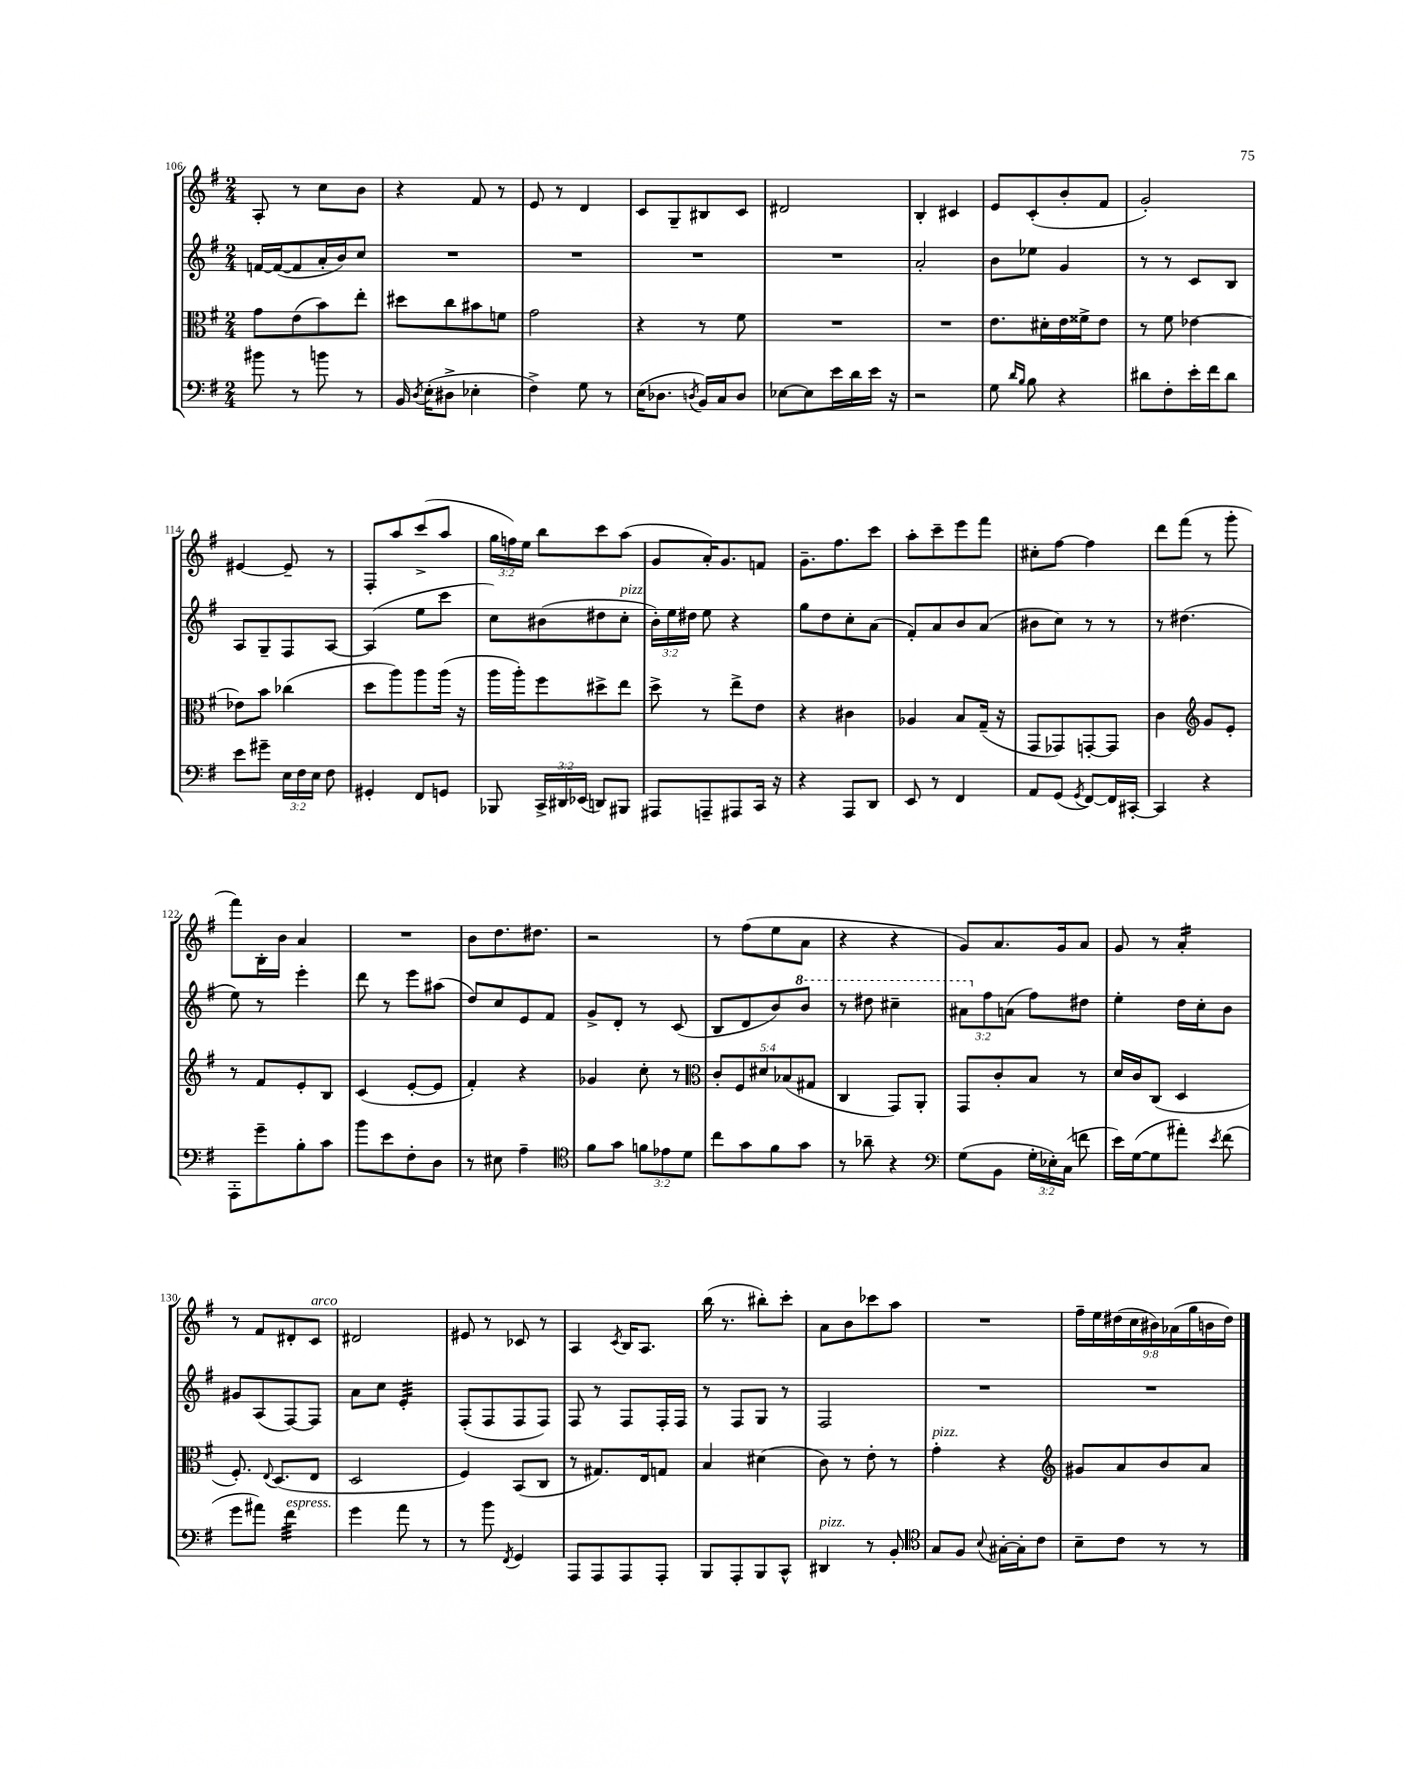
<<
\new StaffGroup <<
\new Staff = "s0" {
    \clef treble \key g \major \numericTimeSignature \time 2/4 \override Staff.TupletNumber.text = #tuplet-number::calc-fraction-text
    \autoBeamOff a8-. r8 c''8[ b'8] |
    r4 fis'8 r8 |
    e'8 r8 d'4 |
    c'8[ g8-- bis8 c'8] |
    dis'2 |
    b4-. cis'4 |
    e'8[ c'8-.( b'8-. fis'8] |
    g'2-.) |
    eis'4~ eis'8-- r8 |
    fis8[-. a''8 c'''8->( a''8] |
    \tuplet 3/2 { g''16[ f''16) e''16] } b''8[ c'''8 a''8]( |
    g'8[ a'16-.) g'8. f'8] |
    g'8.[-- fis''8. c'''8] |
    a''8[-. c'''8-- e'''8 fis'''8] |
    cis''8[-. fis''8]~ fis''4 |
    d'''8[ fis'''8]( r8 g'''8-. |
    fis'''8[) b16-. b'16] a'4 |
    R2 |
    b'8[ d''8. dis''8.] |
    r2 |
    r8 fis''8[( e''8 a'8] |
    r4 r4 |
    g'8[) a'8. g'16 a'8] |
    g'8 r8 a'4:16-. |
    r8 fis'8[ dis'8-. c'8]^\markup { \italic "arco" } |
    dis'2 |
    eis'8 r8 ces'8 r8 |
    a4 \acciaccatura { c'8 } b16[ a8.] |
    b''16( r8. bis''8[-.) c'''8]-. |
    a'8[ b'8 ces'''8 a''8] |
    R2 |
    \tuplet 9/8 { fis''16[-- e''16 dis''16( c''16 bis'16) aes'16( g''16 b'16 dis''16]) } \bar "|." |
}
\new Staff = "s1" {
    \clef treble \key g \major \numericTimeSignature \time 2/4 \override Staff.TupletNumber.text = #tuplet-number::calc-fraction-text
    \autoBeamOff f'16[~ f'16~( f'8 a'16-. b'16) c''8] |
    R2 |
    R2 |
    R2 |
    R2 |
    a'2-. |
    b'8[ ees''8] g'4 |
    r8 r8 c'8[ b8] |
    a8[ g8-- fis8 a8]~ |
    a4( e''8[ c'''8] |
    c''8[) bis'8( dis''8 c''8]-.^\markup { \italic "pizz." } |
    \tuplet 3/2 { b'16[-.) e''16 dis''16] } e''8 r4 |
    g''8[ d''8 c''8-. a'8]( |
    fis'8[-.) a'8 b'8 a'8]( |
    bis'8[ c''8]) r8 r8 |
    r8 dis''4.( |
    e''8) r8 e'''4-. |
    d'''8 r8 e'''8[ ais''8]( |
    d''8[) c''8 e'8 fis'8] |
    g'8[-> d'8]-. r8 c'8( |
    b8[ d'8 b'8) \ottava #1 b''8] |
    r8 dis'''8 cis'''4-- |
    \tuplet 3/2 { ais''8[ \ottava #0 fis''8 a'!8]( } fis''8[) dis''8] |
    e''4-. d''16[ c''16-. b'8] |
    gis'8[ a8( fis8~) fis8] |
    a'8[ c''8] e'4:32-. |
    fis8[-.( fis8 fis8 fis8]) |
    fis8 r8 fis8[ fis16-. fis16] |
    r8 fis8[ g8] r8 |
    fis2 |
    R2 |
    R2 \bar "|." |
}
\new Staff = "s2" {
    \clef alto \key g \major \numericTimeSignature \time 2/4 \override Staff.TupletNumber.text = #tuplet-number::calc-fraction-text
    \autoBeamOff g'8[ e'8( b'8) e''8]-. |
    dis''8[ c''8 bis'8 f'8] |
    g'2 |
    r4 r8 fis'8 |
    R2 |
    R2 |
    e'8.[ dis'16-. e'16 fisis'16-> e'8] |
    r8 fis'8 ees'4~ |
    ees'8[ b'8] ces''4( |
    d''8[ a''8) a''8 a''16]( r16 |
    a''16[ a''16-.) fis''8 dis''8-> e''8] |
    d''8-> r8 e''8[-> e'8] |
    r4 cis'4 |
    aes4 b8[ g16]--( r16 |
    g,8[ ges,8) g,8~-. g,8] |
    c'4 \clef treble g'8[ e'8]-. |
    r8 fis'8[ e'8-. b8] |
    c'4( e'8[~-. e'8] |
    fis'4-.) r4 |
    ges'4 c''8-. r8 |
    \clef alto \tuplet 5/4 { c'8[-. fis8 dis'8 bes8( gis8] } |
    c4 g,8[) a,8]-. |
    g,8[ c'8-. b8] r8 |
    d'16[ c'16 c8]( d4 |
    fis8.-.) \appoggiatura { e8 } d8.[( e8] |
    d2 |
    fis4) b,8[( c8] |
    r8 gis8.[) e16 g8] |
    b4 dis'4( |
    c'8) r8 e'8-. r8 |
    g'4-.^\markup { \italic "pizz." } r4 |
    \clef treble gis'8[ a'8 b'8 a'8] \bar "|." |
}
\new Staff = "s3" {
    \clef bass \key g \major \numericTimeSignature \time 2/4 \override Staff.TupletNumber.text = #tuplet-number::calc-fraction-text
    \autoBeamOff bis'8 r8 b'8 r8 |
    b,16 \acciaccatura { d8 } e16[-.( dis8]-> ees4-. |
    fis4->) g8 r8 |
    e16[( des8.] \acciaccatura { d8 } b,16[) c16 d8] |
    ees8[~ ees8 e'16 d'16 e'16] r16 |
    r2 |
    g8 \grace { d'16[ b16] } b8 r4 |
    dis'8[ fis8-. e'16-. fis'16 dis'8] |
    e'8[ gis'8]-- \tuplet 3/2 { e16[ fis16 e16] } fis8 |
    gis,4-. fis,8[ g,8] |
    bes,,8 \tuplet 3/2 { c,16[-> dis,16 ees,16]( } d,8[) bis,,8] |
    ais,,8[ a,,8-- ais,,8 c,16] r16 |
    r4 a,,8[ d,8] |
    e,8 r8 fis,4 |
    a,8[ g,8]( \acciaccatura { g,8 } fis,8[~) fis,16 cis,16]~-. |
    cis,4 r4 |
    a,,8[-. g'8-- b8-. c'8] |
    b'8[ e'8 fis8-. d8] |
    r8 eis8 a4-- |
    \clef tenor fis'8[ g'8] \tuplet 3/2 { f'8[ ees'8 d'8] } |
    c''8[ g'8 fis'8 g'8] |
    r8 aes'8-- r4 |
    \clef bass g8[( b,8] \tuplet 3/2 { g16[-. ees16-.) c16]( } f'8 |
    e'16[) g16~( g8 ais'8]-.) \acciaccatura { e'8 } fis'8( |
    g'8[ ais'8]) fis'4:32^\markup { \italic "espress." } |
    g'4 a'8 r8 |
    r8 b'8 \acciaccatura { fis,8 } g,4 |
    a,,8[ a,,8 a,,8 a,,8]-. |
    b,,8[ a,,8-. b,,8 c,8]-^ |
    dis,4^\markup { \italic "pizz." } r8 b,8-. |
    \clef tenor g8[ fis8] \appoggiatura { b8 } gis16[~-. gis16-. c'8] |
    b8[-- c'8] r8 r8 \bar "|." |
}
>>
>>
\layout { \context { \Score currentBarNumber = #106 } }
